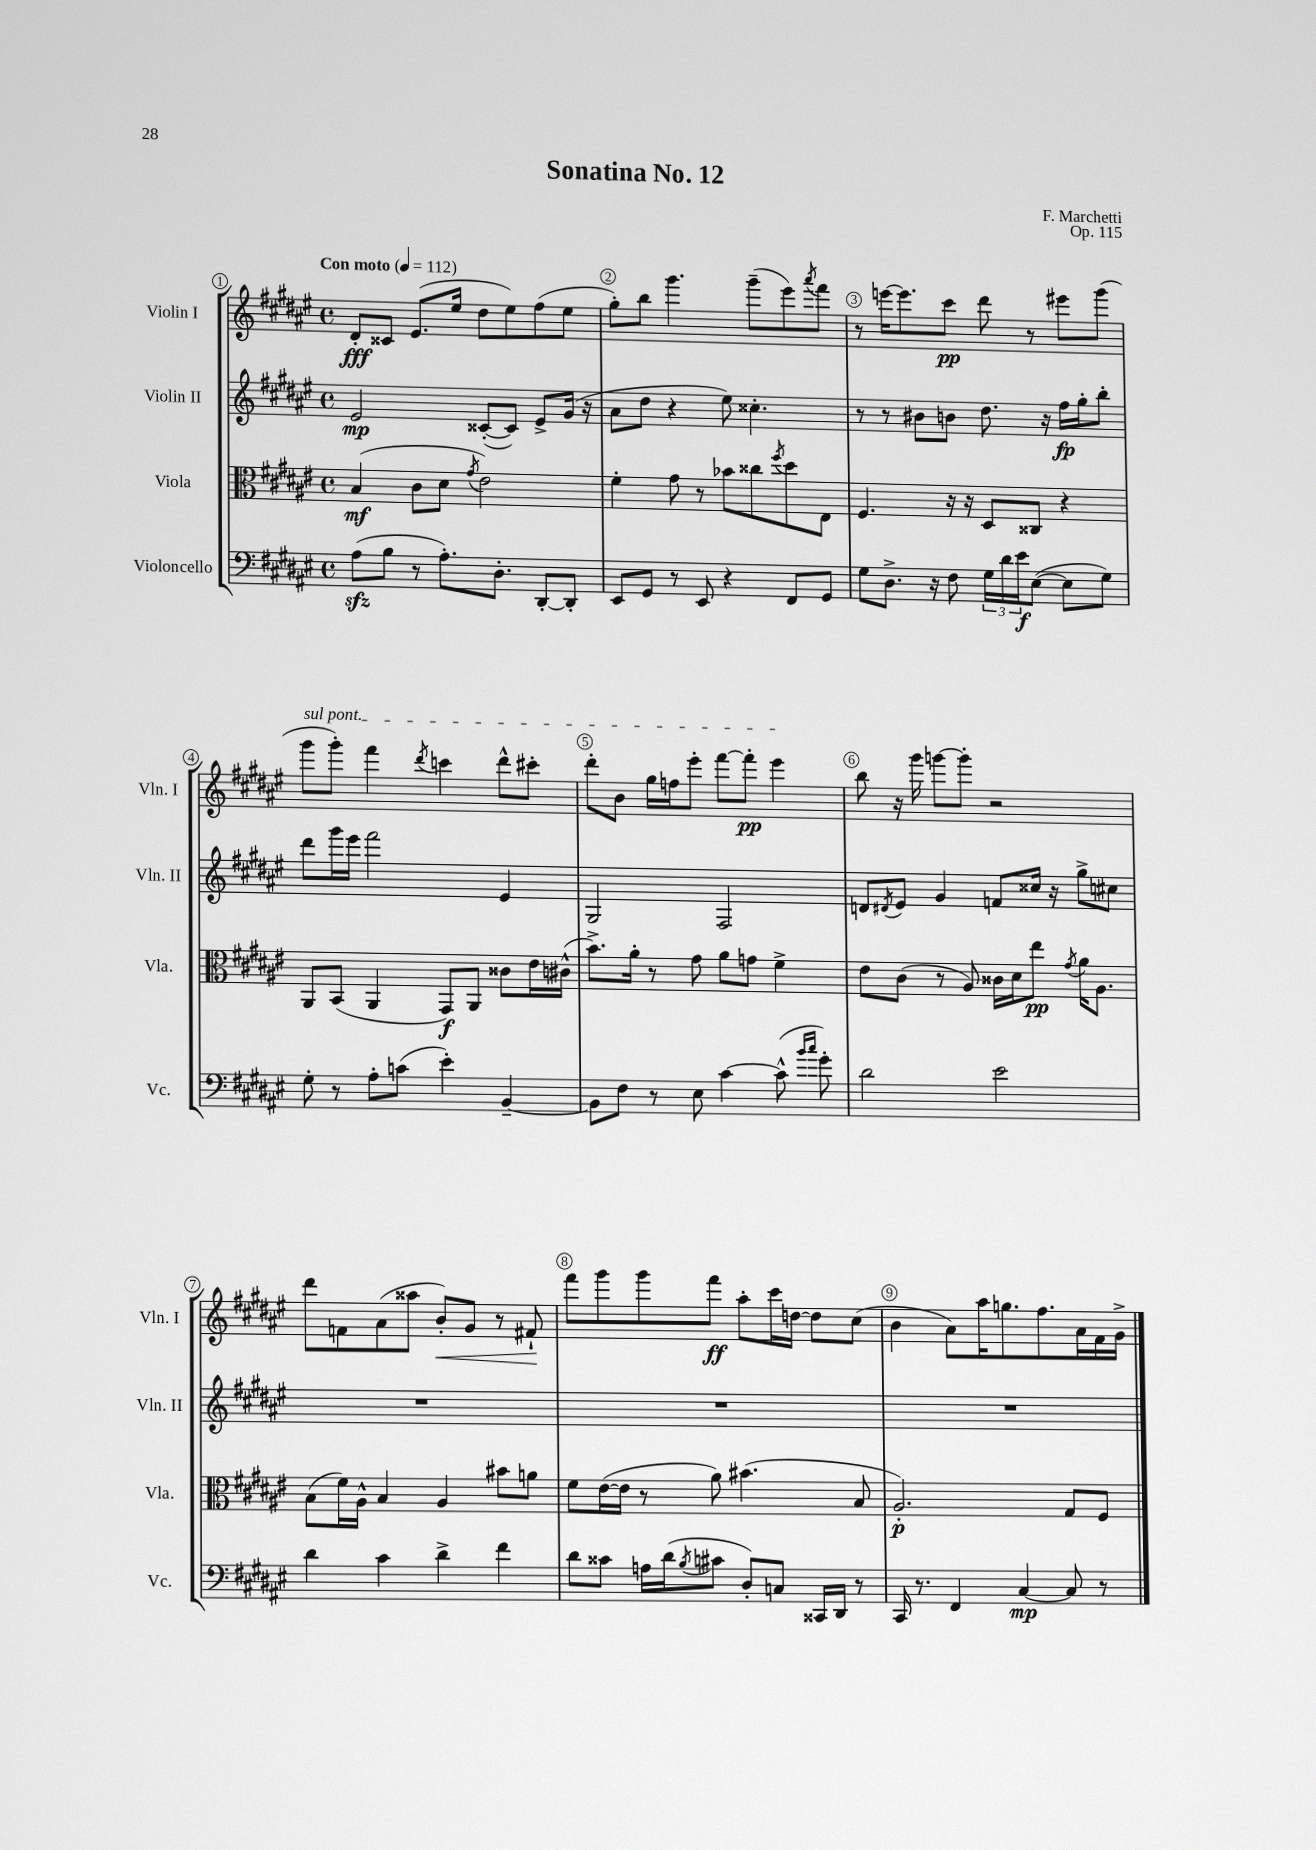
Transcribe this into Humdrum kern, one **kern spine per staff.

**kern	**kern	**kern	**kern
*staff4	*staff3	*staff2	*staff1
*clefF4	*clefC3	*clefG2	*clefG2
*k[f#c#g#d#a#e#]	*k[f#c#g#d#a#e#]	*k[f#c#g#d#a#e#]	*k[f#c#g#d#a#e#]
*M4/4	*M4/4	*M4/4	*M4/4
*met(c)	*met(c)	*met(c)	*met(c)
*MM112	*MM112	*MM112	*MM112
(8A#\L	(4B/	2e#/	8d#'/L
8B\J	.	.	8c##/J
8r	8c#\L	.	(8.e#/L
8.A#'\L)	8d#\J	.	.
.	.	.	16ee#/Jk
.	8qg#/	.	.
.	2e#\)	([8c##'/L	8dd#\L
8.D#'\J	.	.	.
.	.	8c##/]J)	8ee#\)
[8DD#'/L	.	8e#^/L	(8ff#\
8DD#'/]J	.	(16g#/Jk	8ee#\J
.	.	16r	.
=	=	=	=
8EE#/L	4f#'\	8a#\L	8gg#'\L)
8GG#/J	.	8dd#\J	8bb\J
8r	8g#\	4r	4.ggg#\
8EE#/	8r	.	.
4r	8b-\L	8ee#\)	.
.	8cc##\	4.cc##'\	(8ggg#~\L
.	8qff#/	.	.
8FF#/L	8dd#\	.	8eee#\)
.	.	.	8qaaa#/
8GG#/J	8E#\J	.	8fff#\J
=	=	=	=
8G#\L	4.F#/	8r	8r
8.D#^\J	.	8r	[16eee\LK
.	.	.	8.eee\]
.	.	8b#\L	.
16r	.	.	.
8F#\	16r	8b\J	8ccc#\J
.	16r	.	.
24G#\LL	8D#/L	8.dd#\	8ddd#\
24d#\	.	.	.
24e#\J	.	.	.
([8E#\J	8C##/J	.	8r
.	.	16r	.
8E#\]L	4r	16ff#\LL	8eee#\L
.	.	16gg#'\J	.
8G#\J)	.	8bb'\J	(8ggg#\J
=	=	=	=
8G#'\	8AA#/L	8ddd#\L	8ggg#\L
8r	(8BB/J	16ggg#\L	8ggg#'\J)
.	.	16eee#\JJ	.
8A#'\L	4AA#/	2fff#\	4fff#\
(8c\J	.	.	.
.	.	.	8qddd#/
4e#'\)	8GG#/L)	.	4ccc\
.	8AA#/J	.	.
[4BB~/	8c##\L	4e#/	8ddd#^^\L
.	16e#\L	.	8ccc#'\J
.	(16c#^^\JJ	.	.
=	=	=	=
8BB\]L	8.b^\L)	2G#/	8ddd#'\L
8F#\J	.	.	8b\J
.	16a#'\Jk	.	.
8r	8r	.	16gg#\LL
.	.	.	16ff\J
8E#\	8g#\	.	8eee#'\J
[4c#\	8a#\L	2F#/	[8fff#\L
.	8g\J	.	8fff#'\]J
(8c#^^\]	4f#^\	.	4eee#\
16qqb/LL	.	.	.
16qqcc#/JJ	.	.	.
8g#'\)	.	.	.
=	=	=	=
2d#\	8e#\L	8d/L	8bb\
.	.	8qd#/	.
.	(8c#\J	8e#/J	16r
.	.	.	16ggg#\
.	8r	4g#/	[8ggg\L
.	8A#/)	.	8ggg'\]J
2e#\	16c##\LL	8f/L	2r
.	16d#\J	.	.
.	8ee#\J	16cc##/Jk	.
.	.	16r	.
.	8qg#/	.	.
.	16a#\LK	8gg#^\L	.
.	8.A#\J	.	.
.	.	8cc#\J	.
=	=	=	=
4d#\	(8B\L	1r	8ddd#\L
.	16f#\L)	.	8f\
.	16A#^^\JJ	.	.
4c#\	4B/	.	(8a#\
.	.	.	8aa##\J
4d#^\	4A#/	.	8b'/L)
.	.	.	8g#/J
4f#\	8b#\L	.	8r
.	8a\J	.	8f#`/
=	=	=	=
8d#\L	8f#\L	1r	8fff#\L
8c##\J	([16e#\L	.	8ggg#\
.	16e#\]JJ	.	.
16A\LL	8r	.	8ggg#\
(16d#\J	.	.	.
8qB/	.	.	.
8c#\J	8a#\)	.	8fff#\J
8D#'/L)	(4.b#\	.	8aa#'\L
8C/J	.	.	16ccc#\L
.	.	.	[16dd\JJ
16CC##/LL	.	.	8dd\]L
16DD#/JJ	.	.	.
8r	8B/	.	(8cc#\J
=	=	=	=
16CC#/	2.A#'/)	1r	4b\
8.r	.	.	.
4FF#/	.	.	8a#\L)
.	.	.	16aa#\K
.	.	.	8.gg\
[4C#/	.	.	.
.	.	.	8.ff#\
8C#/]	8G#/L	.	.
.	.	.	16a#\L
8r	8F#/J	.	16f#\
.	.	.	16g#^\JJ
==	==	==	==
*-	*-	*-	*-
